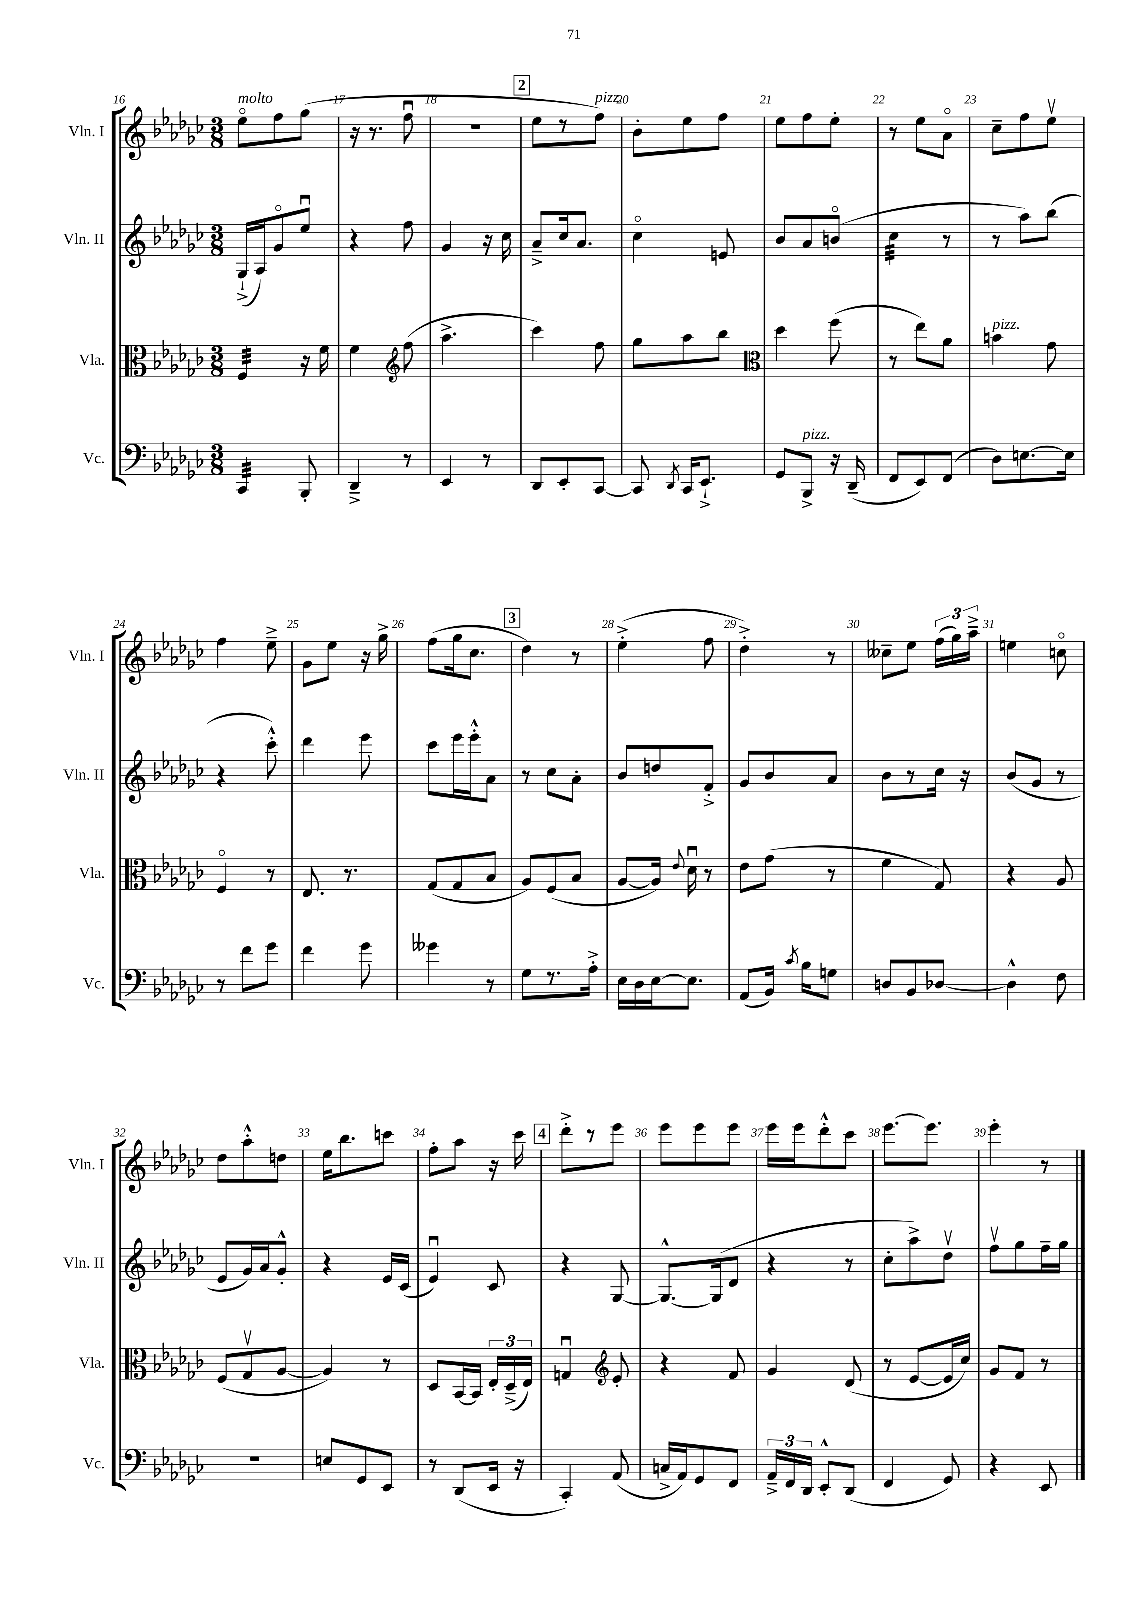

**kern	**kern	**kern	**kern
*staff4	*staff3	*staff2	*staff1
*clefF4	*clefC3	*clefG2	*clefG2
*k[b-e-a-d-g-c-]	*k[b-e-a-d-g-c-]	*k[b-e-a-d-g-c-]	*k[b-e-a-d-g-c-]
*M3/8	*M3/8	*M3/8	*M3/8
4CC-/	4F/	(16G-`^/LL	8ee-o\L
.	.	16A-/J)	.
.	.	8g-o/	8ff\
8BBB-'/	16r	8ee-u/J	(8gg-\J
.	16f\	.	.
=	=	=	=
4DD-~^/	4f\	4r	16r
.	.	.	8.r
*	*clefG2	*	*
8r	(8ff\	8ff\	8ffu\
=	=	=	=
4EE-/	4.aa-^\	4g-/	4.r
8r	.	16r	.
.	.	16cc-\	.
=	=	=	=
8DD-/L	4ccc-\)	8a-~^/L	8ee-\L
8EE-'/	.	16cc-/k	8r
.	.	8.a-/J	.
[8CC-/J	8ff\	.	8ff\J)
=	=	=	=
8CC-/]	8gg-\L	4cc-o\	8b-'\L
8qDD-/	.	.	.
16CC-/LK	8aa-\	.	8ee-\
8.EE-`^/J	.	.	.
.	8bb-\J	8e/	8ff\J
=	=	=	=
*	*clefC3	*	*
8GG-/L	4dd-\	8b-/L	8ee-\L
8BBB-^/J	.	8a-/	8ff\
16r	(8ff\	(8bo/J	8ee-'\J
(16DD-~/	.	.	.
=	=	=	=
8FF/L	8r	4cc-\	8r
8EE-/)	8ee-\L)	.	8ee-\L
(8FF/J	8a-\J	8r	8a-o\J
=	=	=	=
8D-\L)	4b\	8r	8cc-~\L
[8.E\	.	8aa-\L)	8ff\
.	8g-\	(8bb-\J	8ee-v\J
16E\]Jk	.	.	.
=	=	=	=
8r	4Fo/	4r	4ff\
8f\L	.	.	.
8g-\J	8r	8ccc-'^^\)	8ee-~^\
=	=	=	=
4f\	8.E-/	4ddd-\	8g-\L
.	.	.	8ee-\J
.	8.r	.	.
8g-\	.	8eee-\	16r
.	.	.	16gg-^\
=	=	=	=
4g--\	(8G-/L	8ccc-\L	(8ff\L
.	8G-/	16eee-\L	16gg-\k
.	.	16eee-'^^\J	8.cc-\J
8r	8B-/J	8a-\J	.
=	=	=	=
8G-\L	8A-/L)	8r	4dd-\)
8.r	(8F/	8cc-\L	.
.	8B-/J	8a-'\J	8r
16A-'^\Jk	.	.	.
=	=	=	=
16E-\LL	[8A-/L	8b-/L	(4ee-'^\
16D-\	.	.	.
[16E-\J	16A-/]Jk)	8dd/	.
.	8qqe-/	.	.
8.E-\]J	16d-u\	.	.
.	8r	8f'^/J	8ff\
=	=	=	=
(8AA-/L	8e-\L	8g-/L	4dd-'^\)
16BB-/Jk)	(8g-\J	8b-/	.
8qc-/	.	.	.
16B-\LK	.	.	.
8G\J	8r	8a-/J	8r
=	=	=	=
8D/L	4f\	8b-\L	8cc--~\L
8BB-/	.	8r	8ee-\J
[8D-/J	8G-/)	16cc-\Jk	(24ff\LL
.	.	.	24gg-\)
.	.	16r	.
.	.	.	24aa-~^\JJ
=	=	=	=
4D-^^\]	4r	(8b-/L	4ee\
.	.	8g-/J	.
8F\	8A-/	8r	8cco\
=	=	=	=
4.r	(8F/L	8e-/L	8dd-\L
.	8G-v/	16g-/L)	8aa-'^^\
.	.	16a-/J	.
.	[8A-/J	8g-'^^/J	8dd\J
=	=	=	=
8E/L	4A-/])	4r	16ee-\LK
.	.	.	8.bb-\
8GG-/	.	.	.
8EE-/J	8r	16e-/LL	8ccc\J
.	.	(16c-/JJ	.
=	=	=	=
8r	8D-/L	4e-u/)	8ff'\L
(8DD-/L	[16BB-/L	.	8aa-\J
.	16BB-/]JJ	.	.
16EE-/Jk	24E-'/LL	8c-/	16r
.	(24D-~^/	.	.
16r	.	.	16ccc-\
.	24E-/JJ)	.	.
=	=	=	=
4CC-'/)	4Gu/	4r	8ddd-'^\L
.	.	.	8r
*	*clefG2	*	*
(8AA-/	8e-'/	[8G-/	8eee-\J
=	=	=	=
16C^/LL	4r	8.G-^^/_L	8eee-\L
16AA-/J)	.	.	.
8GG-/	.	.	8eee-\
.	.	(16G-/]k	.
8FF/J	8f/	8d-/J	8eee-\J
=	=	=	=
24AA-~^/LL	4g-/	4r	16eee-\LL
24FF/	.	.	.
.	.	.	16eee-\J
24DD-/JJ	.	.	.
8EE-'^^/L	.	.	8ddd-'^^\
(8DD-/J	(8d-/	8r	8ccc-\J
=	=	=	=
4FF/	8r	8cc-'\L	[8.eee-\L
.	[8e-/L	8aa-^\)	.
.	.	.	8.eee-\]J
8GG-/)	16e-/]L	8dd-v\J	.
.	16cc-/JJ)	.	.
=	=	=	=
4r	8g-/L	8ffv\L	4eee-'\
.	8f/J	8gg-\	.
8EE-/	8r	16ff~\L	8r
.	.	16gg-\JJ	.
==	==	==	==
*-	*-	*-	*-
